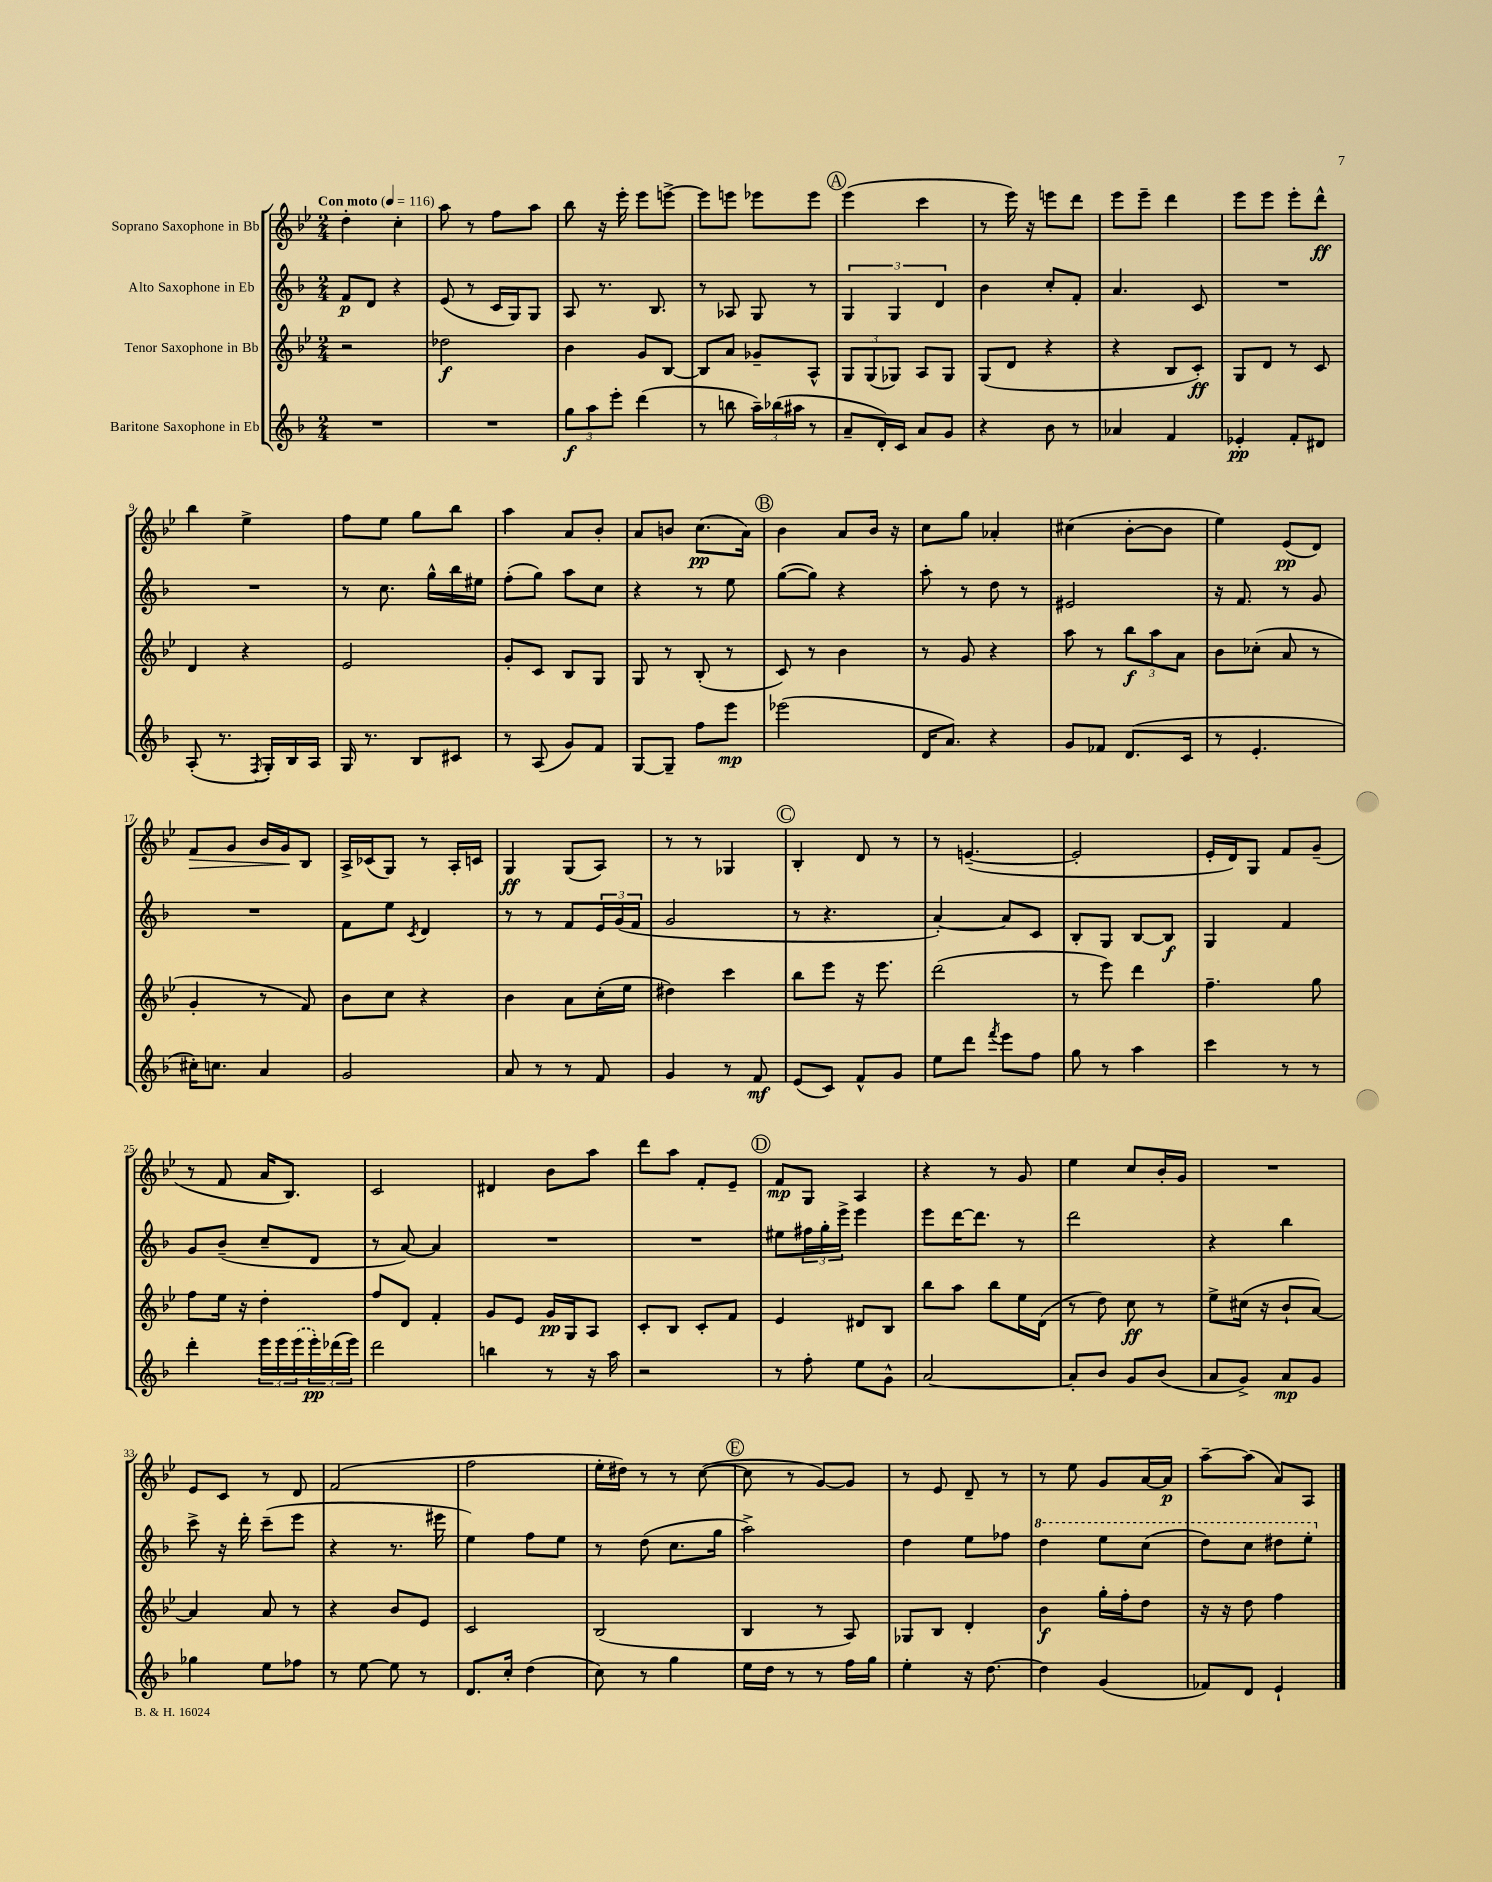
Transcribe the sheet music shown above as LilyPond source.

<<
\new StaffGroup <<
\new Staff = "s0" \with { instrumentName = "Soprano Saxophone in Bb" } {
    \clef treble \key bes \major \numericTimeSignature \time 2/4 \tempo "Con moto" 4 = 116
    d''4-. c''4-. |
    a''8 r8 f''8 a''8 |
    bes''8 r16 ees'''16-. ees'''8 e'''8~-> |
    e'''8 e'''8 ees'''8 ees'''8 |
    \mark \markup { \circle "A" } ees'''4( c'''4 |
    r8 ees'''16) r16 e'''8 d'''8 |
    ees'''8 ees'''8-- d'''4 |
    ees'''8 ees'''8 ees'''8-. d'''8-^\ff |
    bes''4 ees''4-> |
    f''8 ees''8 g''8 bes''8 |
    a''4 a'8 bes'8-. |
    a'8 b'8 c''8.\pp( a'16) |
    \mark \markup { \circle "B" } bes'4 a'8 bes'16 r16 |
    c''8 g''8 aes'4-. |
    cis''4( bes'8~-. bes'8 |
    ees''4) ees'8\pp( d'8) |
    f'8\> g'8 bes'16 g'16\! bes8 |
    a16-> ces'16( g8) r8 a16-. c'16 |
    g4\ff g8( a8) |
    r8 r8 ges4 |
    \mark \markup { \circle "C" } bes4-. d'8 r8 |
    r8 e'4.~--( |
    e'2-. |
    ees'16-. d'16) g8 f'8 g'8--( |
    r8 f'8 a'16 bes8.) |
    c'2 |
    dis'4 bes'8 a''8 |
    d'''8 a''8 f'8-. ees'8-- |
    \mark \markup { \circle "D" } f'8\mp g8 a4 |
    r4 r8 g'8 |
    ees''4 c''8 bes'16-. g'16 |
    R2 |
    ees'8 c'8 r8 d'8 |
    f'2( |
    f''2 |
    ees''16-. dis''16) r8 r8 c''8~( |
    \mark \markup { \circle "E" } c''8 r8 g'8~) g'8 |
    r8 ees'8 d'8-- r8 |
    r8 ees''8 g'8 a'16~ a'16\p |
    a''8~-- a''8( a'8) a8 \bar "|." |
}
\new Staff = "s1" \with { instrumentName = "Alto Saxophone in Eb" } {
    \clef treble \key f \major \numericTimeSignature \time 2/4
    f'8\p d'8 r4 |
    e'8( r8 c'16 g16) g8 |
    a8 r8. bes8. |
    r8 aes8 g8 r8 |
    \mark \markup { \circle "A" } \tuplet 3/2 { g4 g4 d'4 } |
    bes'4 c''8-. f'8-. |
    a'4. c'8 |
    R2 |
    R2 |
    r8 c''8. g''16-^ bes''16 eis''16 |
    f''8-.( g''8) a''8 c''8 |
    r4 r8 e''8 |
    \mark \markup { \circle "B" } g''8~( g''8) r4 |
    a''8-. r8 d''8 r8 |
    eis'2 |
    r16 f'8. r8 g'8 |
    R2 |
    f'8 e''8 \acciaccatura { c'8 } d'4 |
    r8 r8 f'8 \tuplet 3/2 { e'16 g'16( f'16 } |
    g'2 |
    \mark \markup { \circle "C" } r8 r4. |
    a'4~-.) a'8 c'8 |
    bes8-. g8 bes8~ bes8\f |
    g4 f'4 |
    g'8 bes'8--( c''8-- d'8 |
    r8 a'8~) a'4 |
    R2 |
    R2 |
    \mark \markup { \circle "D" } eis''8 \tuplet 3/2 { fis''16 g''16-. e'''16-> } e'''4 |
    e'''8 d'''16~ d'''8. r8 |
    d'''2 |
    r4 bes''4 |
    c'''8-> r16 d'''16-. c'''8--( e'''8 |
    r4 r8. eis'''16 |
    e''4) f''8 e''8 |
    r8 d''8( c''8. g''16 |
    \mark \markup { \circle "E" } a''2->) |
    d''4 e''8 fes''8 |
    \ottava #1 d'''4 e'''8 c'''8( |
    d'''8) c'''8 dis'''8 e'''8-. \ottava #0 \bar "|." |
}
\new Staff = "s2" \with { instrumentName = "Tenor Saxophone in Bb" } {
    \clef treble \key bes \major \numericTimeSignature \time 2/4
    r2 |
    des''2\f |
    bes'4 g'8 bes8~ |
    bes8 a'8 ges'8-- a8-^ |
    \mark \markup { \circle "A" } \tuplet 3/2 { g8 g8( ges8) } a8 ges8 |
    g8( d'8 r4 |
    r4 bes8 c'8-.\ff) |
    g8 d'8 r8 c'8 |
    d'4 r4 |
    ees'2 |
    g'8-. c'8 bes8 g8 |
    g8 r8 bes8-.( r8 |
    \mark \markup { \circle "B" } c'8) r8 bes'4 |
    r8 g'8 r4 |
    a''8 r8 \tuplet 3/2 { bes''8\f a''8 a'8 } |
    bes'8 ces''8-.( a'8 r8 |
    g'4-. r8 f'8) |
    bes'8 c''8 r4 |
    bes'4 a'8 c''16-.( ees''16 |
    dis''4) c'''4 |
    \mark \markup { \circle "C" } bes''8 ees'''8 r16 ees'''8. |
    d'''2( |
    r8 ees'''8) d'''4 |
    f''4.-- g''8 |
    f''8 ees''16 r16 d''4-. |
    f''8 d'8 f'4-. |
    g'8 ees'8 g'16\pp g16 a8 |
    c'8-. bes8 c'8-. f'8 |
    \mark \markup { \circle "D" } ees'4 dis'8 bes8 |
    bes''8 a''8 bes''8 ees''16 d'16( |
    r8 d''8) c''8\ff r8 |
    ees''8-> cis''16( r16 bes'8-! a'8~) |
    a'4 a'8 r8 |
    r4 bes'8 ees'8 |
    c'2 |
    bes2( |
    \mark \markup { \circle "E" } bes4 r8 a8) |
    ges8 bes8 d'4-. |
    bes'4\f g''16-. f''16-. d''8 |
    r16 r16 d''8 f''4 \bar "|." |
}
\new Staff = "s3" \with { instrumentName = "Baritone Saxophone in Eb" } {
    \clef treble \key f \major \numericTimeSignature \time 2/4
    R2 |
    R2 |
    \tuplet 3/2 { g''8\f a''8 e'''8-. } d'''4( |
    r8 b''8 \tuplet 3/2 { a''16--) bes''16( ais''16 } r8 |
    \mark \markup { \circle "A" } a'8-- d'16-.) c'16 a'8 g'8 |
    r4 bes'8 r8 |
    aes'4 f'4 |
    ees'4-.\pp f'8-. dis'8 |
    a8-.( r8. \acciaccatura { f8 } g16-.) bes16 a16 |
    g16 r8. bes8 cis'8 |
    r8 a8( g'8) f'8 |
    g8~ g8-- f''8 e'''8\mp |
    \mark \markup { \circle "B" } ees'''2( |
    d'16 a'8.) r4 |
    g'8 fes'8 d'8.( c'16 |
    r8 e'4.-. |
    cis''16-.) c''8. a'4 |
    g'2 |
    a'8 r8 r8 f'8 |
    g'4 r8 f'8\mf |
    \mark \markup { \circle "C" } e'8( c'8) f'8-^ g'8 |
    e''8 d'''8 \acciaccatura { f'''8 } e'''8 f''8 |
    g''8 r8 a''4 |
    c'''4 r8 r8 |
    d'''4-. \tuplet 3/2 { e'''16 e'''16 \once \slurDashed e'''16( } \tuplet 3/2 { e'''16-.\pp) des'''16( e'''16) } |
    d'''2 |
    b''4 r8 r16 a''16 |
    r2 |
    \mark \markup { \circle "D" } r8 f''8-. e''8 g'8-^ |
    a'2~ |
    a'8-. bes'8 g'8 bes'8( |
    a'8 g'8->) a'8\mp g'8 |
    ges''4 e''8 fes''8 |
    r8 e''8~ e''8 r8 |
    d'8. c''16-. d''4( |
    c''8) r8 g''4 |
    \mark \markup { \circle "E" } e''16 d''16 r8 r8 f''16 g''16 |
    e''4-. r16 d''8.~ |
    d''4 g'4( |
    fes'8) d'8 e'4-! \bar "|." |
}
>>
>>
